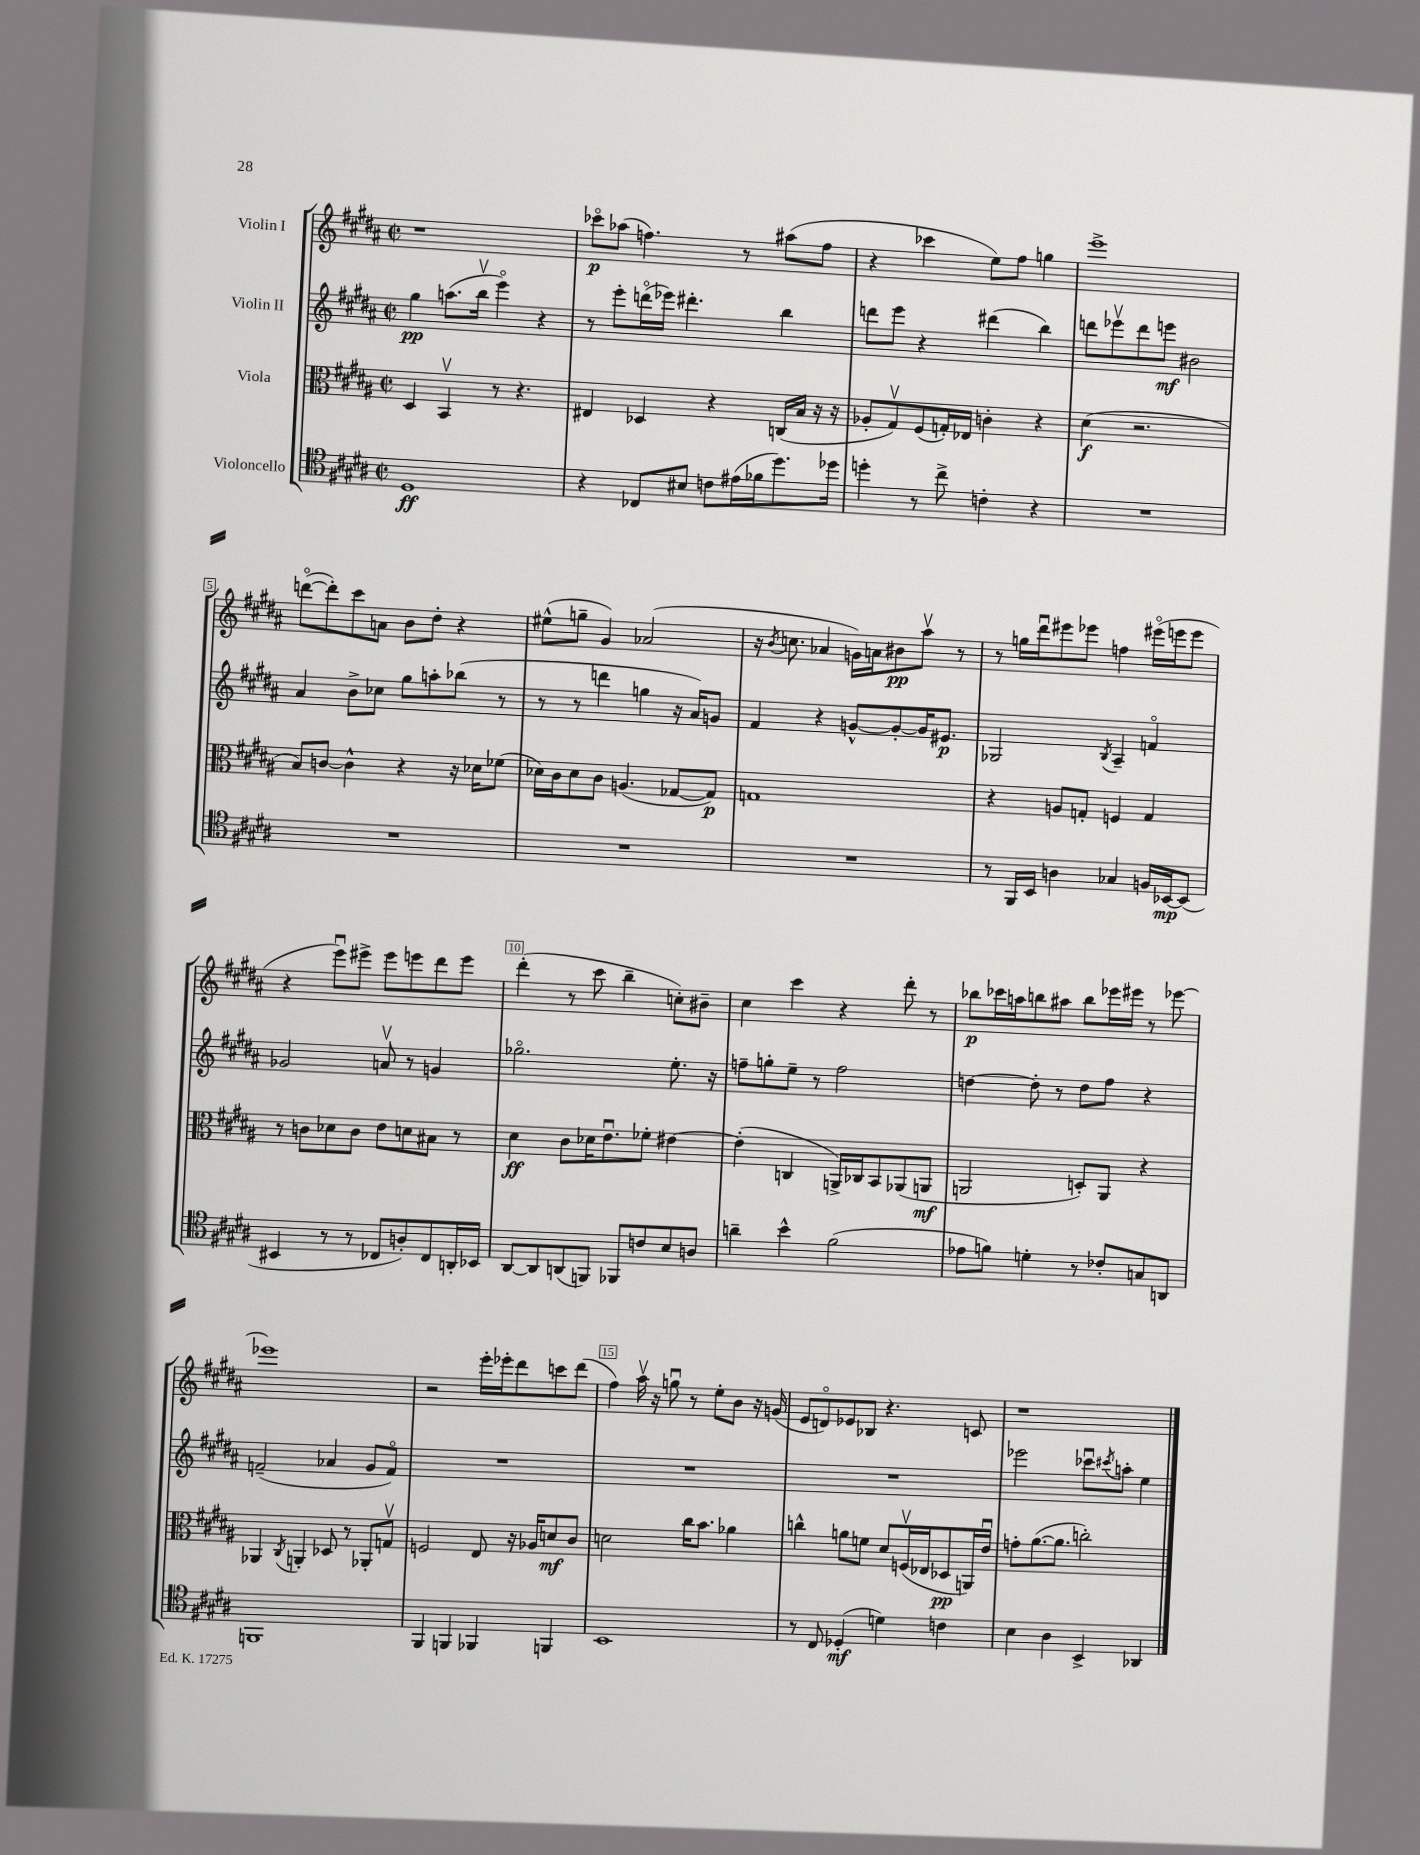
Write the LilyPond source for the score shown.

<<
\new StaffGroup <<
\new Staff = "s0" \with { instrumentName = "Violin I" } {
    \clef treble \key b \major \defaultTimeSignature \time 2/2
    r1 |
    ces'''8\flageolet\p aes''8( f''4.) r8 ais''8( f''8 |
    r4 ces'''4 e''8) fis''8 g''4 |
    e'''1-> |
    d'''8~\flageolet( d'''8-.) cis'''8 a'8 b'8 dis''8-. r4 |
    eis''8-^( g''8-- gis'4) aes'2( |
    r16 \acciaccatura { b'8 } c''8. aes'4 g'16) a'16 bis'8\pp ais''8\upbow r8 |
    r8 g''16 dis'''16\downbow eis'''8 ees'''8 f''4 eis'''16\flageolet( e'''16 e'''8 |
    r4 e'''8\downbow) eis'''8-> eis'''8 e'''8 dis'''8 e'''8 |
    dis'''4-.( r8 cis'''8 b''4-- c''8-.) bis'8-- |
    cis''4 cis'''4 r4 dis'''8-. r8 |
    bes''8\p ces'''16 a''16 b''8 ais''8 b''8 ees'''16 eis'''16 r8 ees'''8~ |
    ees'''1 |
    r2 e'''16-. ees'''16-. dis'''8 c'''8 dis'''8( |
    fis''4) ais''16\upbow r16 g''8\downbow r8 e''8-. b'8 r16 g'16( |
    e'8 d'8\flageolet) ees'8 bes8 r4. c'8 |
    r1 \bar "|." |
}
\new Staff = "s1" \with { instrumentName = "Violin II" } {
    \clef treble \key b \major \defaultTimeSignature \time 2/2
    gis''4\pp a''8.( b''16\upbow e'''4\flageolet) r4 |
    r8 e'''8-. d'''16\flageolet( ees'''16) dis'''4.-. b''4 |
    d'''8 e'''8 r4 dis'''4( b''4) |
    d'''8 ees'''8\upbow d'''8 e'''8\mf bis'2 |
    ais'4 b'8-> ces''8 gis''8 a''8-. bes''8( r8 |
    r8 r8 d'''4 g''4 r16 ais'16) g'8 |
    fis'4 r4 g'8~-^ g'8~-. g'16 eis'8.\p |
    ges2 \acciaccatura { b8 } ais4-- f'4\flageolet |
    ges'2 a'8\upbow r8 g'4 |
    ges''2.\flageolet e''8.-. r16 |
    f''8-- g''8-. e''8-- r8 f''2 |
    d''4~ d''8-. r8 d''8 fis''8 r4 |
    f'2--( aes'4 gis'8 f'8\flageolet) |
    R1 |
    R1 |
    R1 |
    ees'''2 ces'''8\downbow \acciaccatura { cis'''8 } a''8-. e''4 \bar "|." |
}
\new Staff = "s2" \with { instrumentName = "Viola" } {
    \clef alto \key b \major \defaultTimeSignature \time 2/2
    dis4 b,4\upbow r8 r4. |
    eis4 des4 r4 c16( b16 r16 r16 |
    aes8-. gis8\upbow) fis8( g16-.) ees16 c'4-. r4 |
    dis'4\f( r2. |
    b8) c'8~ c'4-^ r4 r16 des'16 fes'8( |
    des'16) cis'16 des'8 cis'8 a4.( ges8~ ges8\p) |
    g1 |
    r4 a8 g8-. f4 g4 |
    r8 c'8 des'8 c'8 e'8 d'8 bis8 r8 |
    dis'4\ff cis'8 des'16 e'8.\downbow fes'8-. eis'4~ |
    eis'4-.( c4 a,16->) ces16 b,8 aes,8( a,8\mf |
    a,2 d8-.) a,8 r4 |
    aes,4 \acciaccatura { cis8 } a,4-. des8 r8 aes,8-. g8\upbow |
    f2 e8 r16 aes16 d'8\mf cis'8 |
    d'2 cis''16 b'8. aes'4 |
    c''4-^ a'8 f'8 dis'8 f16\upbow( ees16 des8\pp a,16) e'16\downbow |
    g'8-. ais'8.~( ais'8. c''2-.) \bar "|." |
}
\new Staff = "s3" \with { instrumentName = "Violoncello" } {
    \clef tenor \key b \major \defaultTimeSignature \time 2/2
    dis1\ff |
    r4 ces8 bis8 c'8 eis'16( fes'16 dis''8.) des''16 |
    d''4-. r8 cis''8-> c'4-. r4 |
    R1 |
    R1 |
    R1 |
    R1 |
    r8 fis,16 b,16 a4 ges4 f16 bes,16~\mp bes,8( |
    bis,4 r8 r8 ces8 a8-.) ces8 a,16-. bes,16 |
    ais,8~ ais,8 a,8( f,8) fes,8 c'8 b8 a8 |
    a'4-- b'4-^ fis'2( |
    ees'8 f'8) d'4-. r8 ces'8-. g8 a,8 |
    f,1 |
    fis,4 f,4 fes,4 f,4 |
    b,1 |
    r8 cis8 des4-.\mf( d'4) c'4 |
    b4 ais4 b,4-> aes,4 \bar "|." |
}
>>
>>
\layout { \context { \Score \override BarNumber.break-visibility = ##(#f #t #t) barNumberVisibility = #(every-nth-bar-number-visible 5) \override BarNumber.stencil = #(make-stencil-boxer 0.1 0.3 ly:text-interface::print) } }
